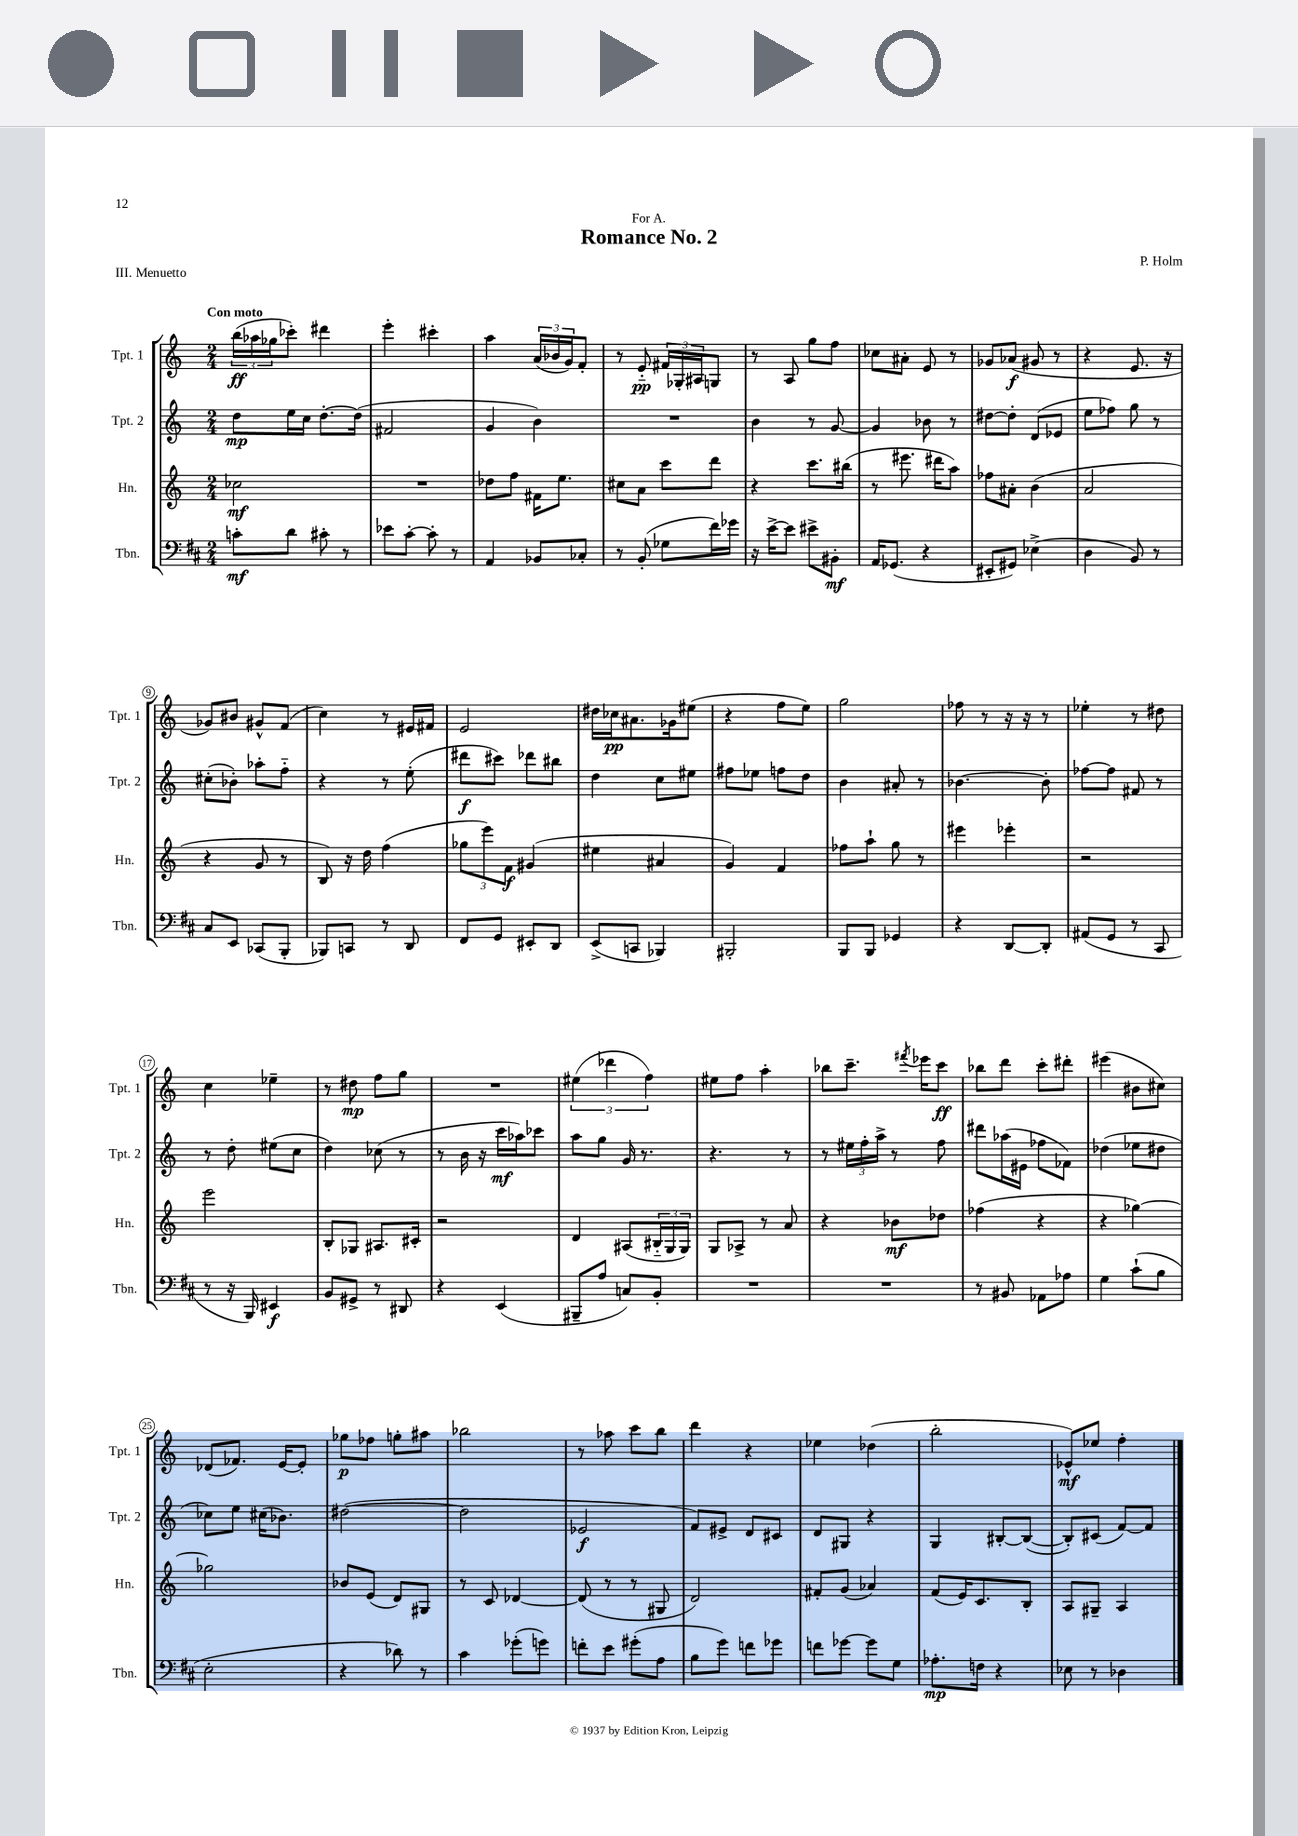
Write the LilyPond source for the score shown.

\header { title = "Romance No. 2" composer = "P. Holm" dedication = "For A." piece = "III. Menuetto" }
<<
\new StaffGroup <<
\new Staff = "s0" \with { instrumentName = "Tpt. 1" shortInstrumentName = "Tpt. 1" } {
    \clef treble \key c \major \numericTimeSignature \time 2/4 \tempo "Con moto"
    \tuplet 3/2 { b''16\ff( aes''16 ges''16 } ces'''8-.) dis'''4 |
    e'''4-. cis'''4-. |
    a''4 \tuplet 3/2 { a'16( bes'16 g'16) } f'8-. |
    r8 e'8-_\pp \tuplet 3/2 { fis'16 ges16-. ais16 } g8 |
    r8 a8 g''8 f''8 |
    ces''8 ais'8-. e'8 r8 |
    ges'8 aes'8\f( gis'8 r8 |
    r4 e'8. r16 |
    ges'8) bis'8 gis'8-^ f'8( |
    c''4) r8 eis'16 fis'16 |
    e'2 |
    dis''16 ces''16\pp ais'8. ges'16 eis''8( |
    r4 f''8 e''8) |
    g''2 |
    fes''8 r8 r16 r16 r8 |
    ees''4-. r8 dis''8 |
    c''4 ees''4-- |
    r8 dis''8\mp f''8 g''8 |
    R2 |
    \tuplet 3/2 { eis''4( des'''4 f''4) } |
    eis''8 f''8 a''4-. |
    bes''8 c'''8.-- \acciaccatura { fis'''8 } ees'''16 c'''8\ff |
    bes''8 d'''8 c'''8-. dis'''8-. |
    eis'''4( bis'8 cis''8) |
    des'8( fes'8.) e'16~ e'8-. |
    ges''8\p fes''8 g''8-. ais''8 |
    bes''2 |
    r8 aes''8 c'''8 b''8 |
    d'''4 r4 |
    ees''4 des''4( |
    b''2-. |
    ees'8-^\mf) ees''8 f''4-. \bar "|." |
}
\new Staff = "s1" \with { instrumentName = "Tpt. 2" shortInstrumentName = "Tpt. 2" } {
    \clef treble \key c \major \numericTimeSignature \time 2/4
    d''8\mp e''16 c''16 d''8.~-. d''16( |
    fis'2 |
    g'4 b'4) |
    R2 |
    b'4 r8 g'8~ |
    g'4 bes'8 r8 |
    dis''8~ dis''8-. d'8( ees'8 |
    e''8 fes''8) g''8 r8 |
    cis''8-.( bes'8-.) aes''8-. f''8-_ |
    r4 r8 e''8-.( |
    dis'''8\f cis'''8) des'''8 bis''8 |
    d''4 c''8 eis''8 |
    fis''8 ees''8 f''8 d''8 |
    b'4 ais'8-. r8 |
    bes'4.~ bes'8-. |
    fes''8~ fes''8 fis'8 r8 |
    r8 d''8-. eis''8( c''8 |
    d''4) ces''8( r8 |
    r8 b'16 r16 c'''16\mf aes''16) ces'''8 |
    a''8 g''8 g'16 r8. |
    r4. r8 |
    r8 \tuplet 3/2 { eis''16 f''16-. a''16-> } r8 f''8 |
    dis'''8 aes''16( eis'16 fes''8 fes'8) |
    des''4( ees''8 dis''8 |
    ces''8) e''8 cis''16( bes'8.) |
    dis''2~( |
    dis''2 |
    ees'2\f |
    f'8) eis'8-> d'8 cis'8 |
    d'8 gis8 r4 |
    g4 bis8~-. bis8~( |
    bis8-.) cis'8( f'8~) f'8 \bar "|." |
}
\new Staff = "s2" \with { instrumentName = "Hn." shortInstrumentName = "Hn." } {
    \clef treble \key c \major \numericTimeSignature \time 2/4
    ces''2\mf |
    R2 |
    des''8 f''8 fis'16 e''8. |
    cis''8 a'8 c'''8 d'''8 |
    r4 c'''8. bis''16( |
    r8 eis'''8. dis'''16 a''8) |
    fes''8 ais'8-. b'4( |
    a'2 |
    r4 g'8 r8 |
    b8) r16 d''16 f''4( |
    \tuplet 3/2 { ges''8 e'''8) f'8\f } gis'4( |
    eis''4 ais'4 |
    g'4) f'4 |
    fes''8 a''8-! g''8 r8 |
    eis'''4 ees'''4-. |
    r2 |
    e'''2 |
    b8-. ges8 ais8. cis'16-. |
    r2 |
    d'4 ais8( \tuplet 3/2 { bis16-_ g16 g16) } |
    g8 aes8-> r8 a'8 |
    r4 bes'8\mf des''8 |
    fes''4( r4 |
    r4 ges''4~) |
    ges''2 |
    bes'8 e'8( d'8) gis8 |
    r8 c'8 des'4~ |
    des'8( r8 r8 gis8 |
    d'2) |
    fis'8-. g'8( aes'4) |
    f'8( e'16) c'8. b8-. |
    a8 gis8-- a4 \bar "|." |
}
\new Staff = "s3" \with { instrumentName = "Tbn." shortInstrumentName = "Tbn." } {
    \clef bass \key d \major \numericTimeSignature \time 2/4
    c'8-.\mf d'8 cis'8-. r8 |
    ees'8 cis'8~-. cis'8-. r8 |
    a,4 bes,8 ces8-. |
    r8 b,8-.( ges8 fis'16) ges'16 |
    r16 e'16~-> e'8 eis'8-> bis,8-.\mf |
    a,16 ges,8.( r4 |
    eis,8-. gis,8) ees4->( |
    d4 b,8) r8 |
    cis8 e,8 ces,8( b,,8-. |
    bes,,8) c,8 r8 d,8 |
    fis,8 g,8 eis,8-. d,8 |
    e,8->( c,8 bes,,4) |
    bis,,2-. |
    b,,8 b,,8 ges,4 |
    r4 d,8~ d,8-. |
    ais,8( g,8 r8 cis,8 |
    r8 r16 b,,16) eis,4\f |
    b,8 gis,8-> r8 dis,8 |
    r4 e,4( |
    bis,,8-- a8 c8) b,8-. |
    R2 |
    R2 |
    r8 bis,8 aes,8 aes8 |
    g4 cis'8-!( b8 |
    e2-. |
    r4 des'8) r8 |
    cis'4 ges'8-.( g'8) |
    f'8-. e'8 gis'8-.( a8 |
    b8 g'8) f'8 ges'8 |
    f'8 ges'8~ ges'8 g8 |
    aes8.-.\mp f16 r4 |
    ees8 r8 des4 \bar "|." |
}
>>
>>
\layout { \context { \Score \override BarNumber.stencil = #(make-stencil-circler 0.1 0.3 ly:text-interface::print) } }
